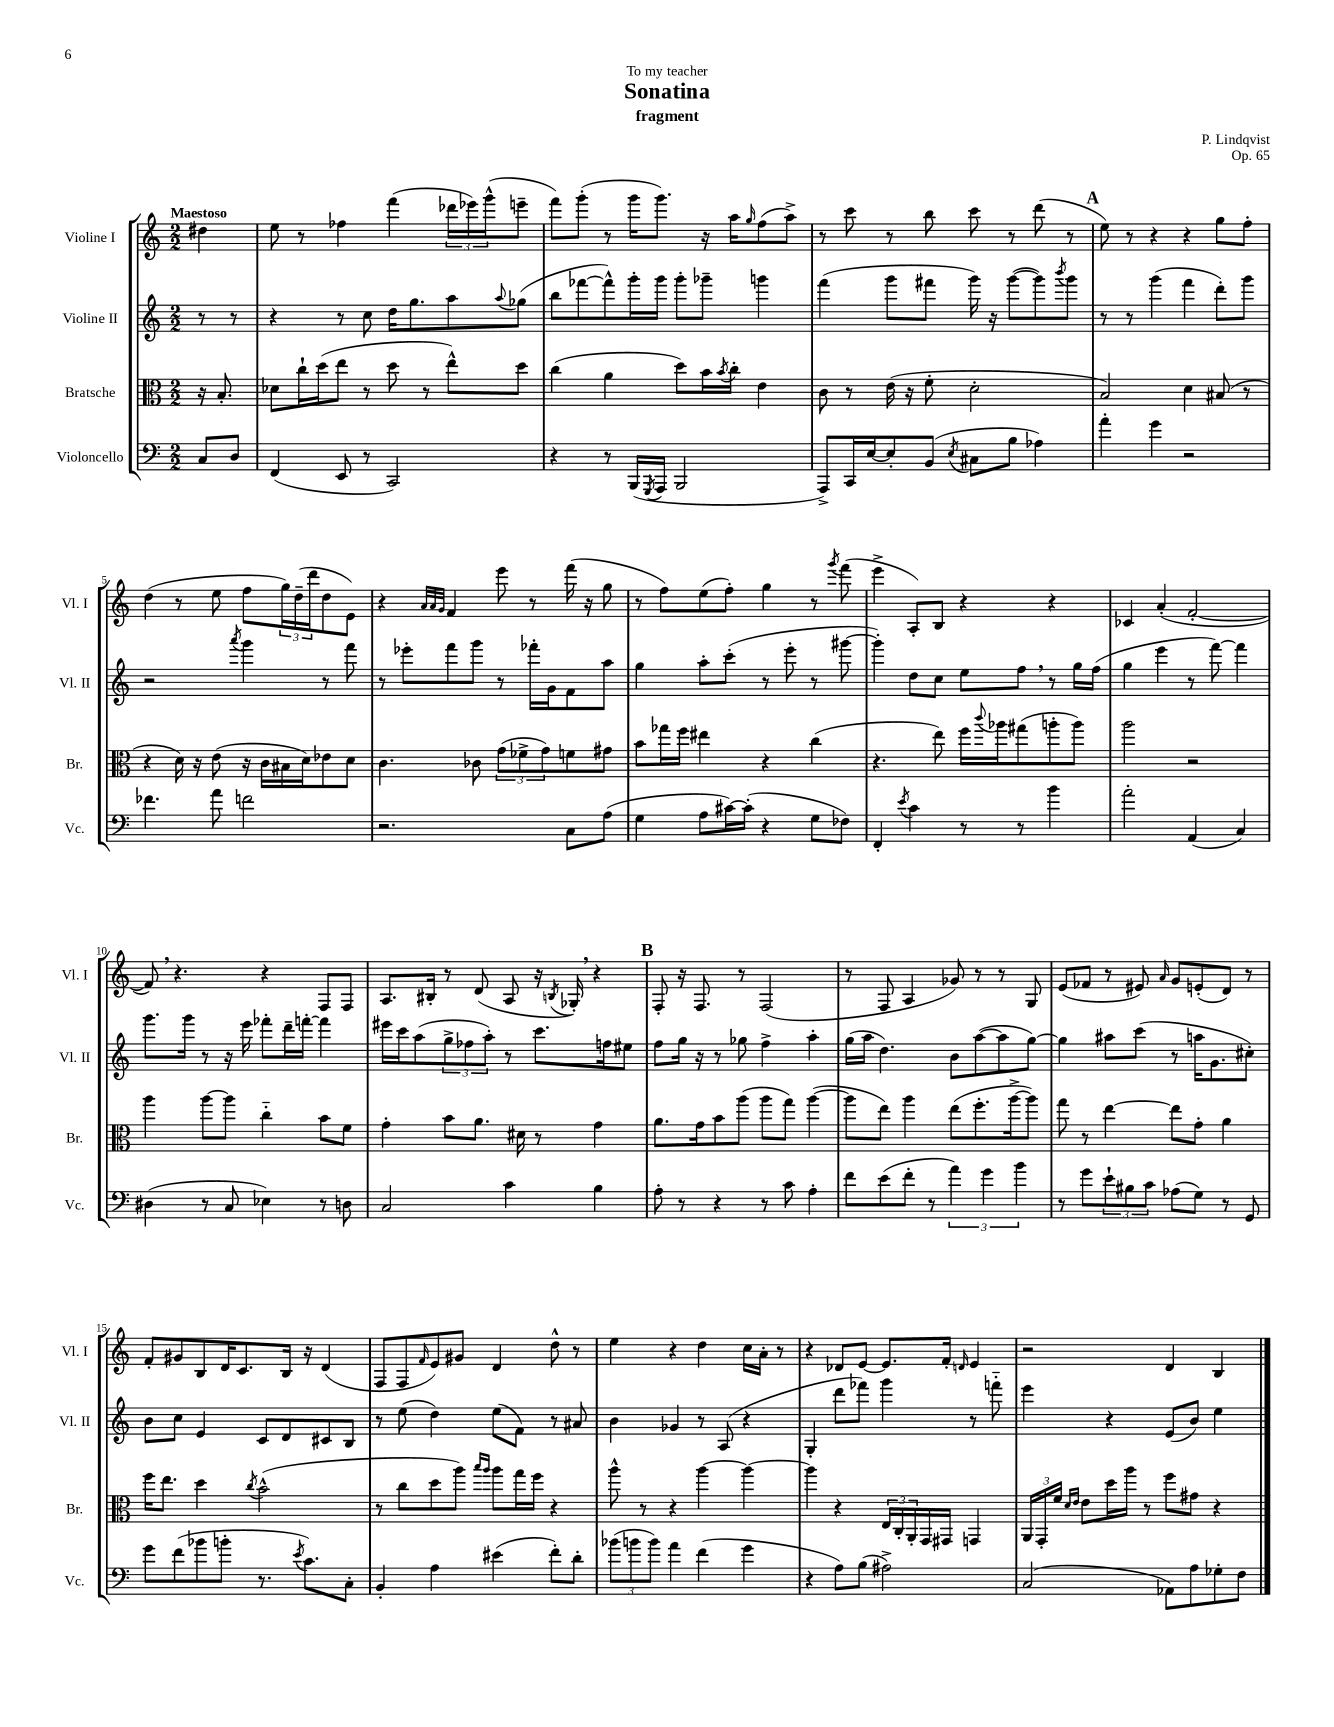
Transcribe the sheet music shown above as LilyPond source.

\header { title = "Sonatina" composer = "P. Lindqvist" subtitle = "fragment" dedication = "To my teacher" opus = "Op. 65" }
<<
\new StaffGroup <<
\new Staff = "s0" \with { instrumentName = "Violine I" shortInstrumentName = "Vl. I" } {
    \clef treble \key c \major \numericTimeSignature \time 2/2 \partial 4 \tempo "Maestoso"
    dis''4 |
    e''8 r8 fes''4 f'''4( \tuplet 3/2 { des'''16 ees'''16) g'''16-^( } e'''8-- |
    f'''8) g'''8-.( r8 g'''16 g'''8.) r16 a''16 \grace { g''16 } f''8( a''8->) |
    r8 c'''8 r8 b''8 c'''8 r8 d'''8( r8 |
    \mark \markup { \bold "A" } e''8) r8 r4 r4 g''8 f''8-. |
    d''4( r8 e''8 f''8 \tuplet 3/2 { g''16) d''16--( d'''16 } d''8 e'8) |
    r4 \grace { a'32 a'32 g'32 } f'4 e'''8 r8 f'''16( r16 g''8 |
    r8 f''8) e''8( f''8-.) g''4 r8 \acciaccatura { g'''8 } f'''8( |
    e'''4-> a8-.) b8 r4 r4 |
    ces'4 a'4-.( f'2~-. |
    f'8) \breathe r4. r4 f8 f8 |
    a8. bis16-. r8 d'8( a8 r16 \acciaccatura { b8 } ges16-.) \breathe r4 |
    \mark \markup { \bold "B" } f8-. r16 f8. r8 f2( |
    r8 f8 a4 ges'8) r8 r8 g8 |
    e'8( fes'8 r8 eis'8) \grace { a'16 } g'8 e'8-.( d'8) r8 |
    f'8-. gis'8 b8 d'16 c'8. b16 r16 d'4( |
    f8 f8 \grace { f'16 } e'8) gis'8 d'4 d''8-^ r8 |
    e''4 r4 d''4 c''16 a'16-. r8 |
    r4 des'8 e'8~ e'8. f'16-. \grace { d'16 } e'4 |
    r2 d'4 b4 \bar "|." |
}
\new Staff = "s1" \with { instrumentName = "Violine II" shortInstrumentName = "Vl. II" } {
    \clef treble \key c \major \numericTimeSignature \time 2/2 \partial 4
    r8 r8 |
    r4 r8 c''8 d''16 g''8. a''8 \appoggiatura { a''8 } ges''8( |
    b''8 fes'''8~ fes'''8-^) g'''16-. g'''16 g'''8-. ges'''8-- g'''4 |
    f'''4( g'''8 fis'''8 g'''16) r16 g'''8~( g'''8) \acciaccatura { b'''8 } g'''8 |
    \mark \markup { \bold "A" } r8 r8 g'''4( f'''4 d'''8-.) g'''8 |
    r2 \acciaccatura { a'''8 } g'''4 r8 f'''8 |
    r8 ees'''8-. f'''8 g'''8 r8 fes'''16-. g'16 f'8 a''8 |
    g''4 a''8-. c'''8-.( r8 e'''8-. r8 gis'''8~ |
    gis'''4-.) d''8 c''8 e''8 f''8 \breathe r8 g''16 f''16( |
    g''4 e'''4 r8 f'''8~) f'''4 |
    g'''8. g'''16 r8 r16 e'''16 fes'''8-. d'''16-- f'''16~-. f'''4 |
    eis'''16 c'''16 a''8( \tuplet 3/2 { g''8-> fes''8 a''8-.) } r8 c'''8. f''16 eis''8 |
    \mark \markup { \bold "B" } f''8 g''16 r16 r8 ges''8 f''4-> a''4-. |
    g''16( a''16 d''4.) b'8 a''8~( a''8 g''8~) |
    g''4 ais''8 c'''8( r8 a''16 g'8. cis''8-.) |
    b'8 c''8 e'4 c'8 d'8 cis'8 b8 |
    r8 e''8( d''4) e''8( f'8) r8 ais'8 |
    b'4 ges'4 r8 a8( r4 |
    g4-. d'''8 fes'''8) g'''4 r8 f'''8-_ |
    e'''4 r4 e'8( b'8) e''4 \bar "|." |
}
\new Staff = "s2" \with { instrumentName = "Bratsche" shortInstrumentName = "Br." } {
    \clef alto \key c \major \numericTimeSignature \time 2/2 \partial 4
    r16 b8.-. |
    des'8 c''16-! d''16( e''8 r8 d''8 r8 e''8-^) d''8 |
    c''4( a'4 d''8) b'16 \acciaccatura { b'8 } c''16-. e'4 |
    c'8 r8 e'16( r16 f'8-. d'2-. |
    \mark \markup { \bold "A" } b2) d'4 bis8( r8 |
    r4 d'16) r16 e'8( r16 c'16 bis16 d'16) ees'8 d'8 |
    c'4. ces'8 \tuplet 3/2 { g'8( fes'8-> g'8) } f'8 gis'8 |
    b'8 ges''16 f''16 eis''4 r4 c''4( |
    r4. e''8) f''16 \appoggiatura { c'''8 } aes''16 gis''8( a''8-. a''8) |
    a''2 r2 |
    a''4 a''8~ a''8 c''4-_ b'8 f'8 |
    g'4-. b'8 a'8. dis'16 r8 g'4 |
    \mark \markup { \bold "B" } a'8. g'16 b'8 a''8( a''8 g''8) a''4~( |
    a''8 e''8) a''4 e''8( f''8.-. a''16~-> a''8) |
    g''8 r8 e''4~ e''8 g'8-. a'4 |
    f''16 e''8. d''4 \acciaccatura { c''8 } b'2-^( |
    r8 c''8 d''8 a''8) \grace { b''16 a''16 } a''8 g''16 f''16 r4 |
    a''8-^ r8 r4 a''4~ a''4~ |
    a''4 r4 \tuplet 3/2 { e16 c16-. a,16-. } g,16 gis,16 g,4 |
    \tuplet 3/2 { a,16 g,16-. f'16 } \grace { d'16 e'16 } e'8 d''16 a''16 r8 f''8 gis'8 r4 \bar "|." |
}
\new Staff = "s3" \with { instrumentName = "Violoncello" shortInstrumentName = "Vc." } {
    \clef bass \key c \major \numericTimeSignature \time 2/2 \partial 4
    c8 d8 |
    f,4( e,8 r8 c,2) |
    r4 r8 b,,16( \acciaccatura { g,,8 } a,,16 b,,2 |
    a,,8->) c,16 e16~ e8-. b,8( \acciaccatura { e8 } cis8 b8 aes4) |
    \mark \markup { \bold "A" } a'4-. g'4 r2 |
    fes'4. a'8 f'2 |
    r2. c8 a8( |
    g4 a8 cis'16~) cis'16-.( r4 g8 fes8) |
    f,4-. \acciaccatura { e'8 } c'4 r8 r8 b'4 |
    a'2-. a,4( c4) |
    dis4( r8 c8 ees4) r8 d8 |
    c2 c'4 b4 |
    \mark \markup { \bold "B" } a8-. r8 r4 r8 c'8 a4-. |
    f'8 e'8( f'8-. r8 \tuplet 3/2 { a'4) g'4 b'4 } |
    r8 g'8 \tuplet 3/2 { e'8-! bis8 c'8 } aes8( g8) r8 g,8 |
    g'8 f'8( bes'8 b'8-. r8. \acciaccatura { e'8 } c'8.) c8-. |
    b,4-. a4 eis'4( f'8-.) d'8-. |
    \tuplet 3/2 { bes'8( b'8 b'8) } a'4 f'4( g'4 |
    r4 a8) b8( ais2->) |
    c2( aes,8) a8 ges8-. f8 \bar "|." |
}
>>
>>
